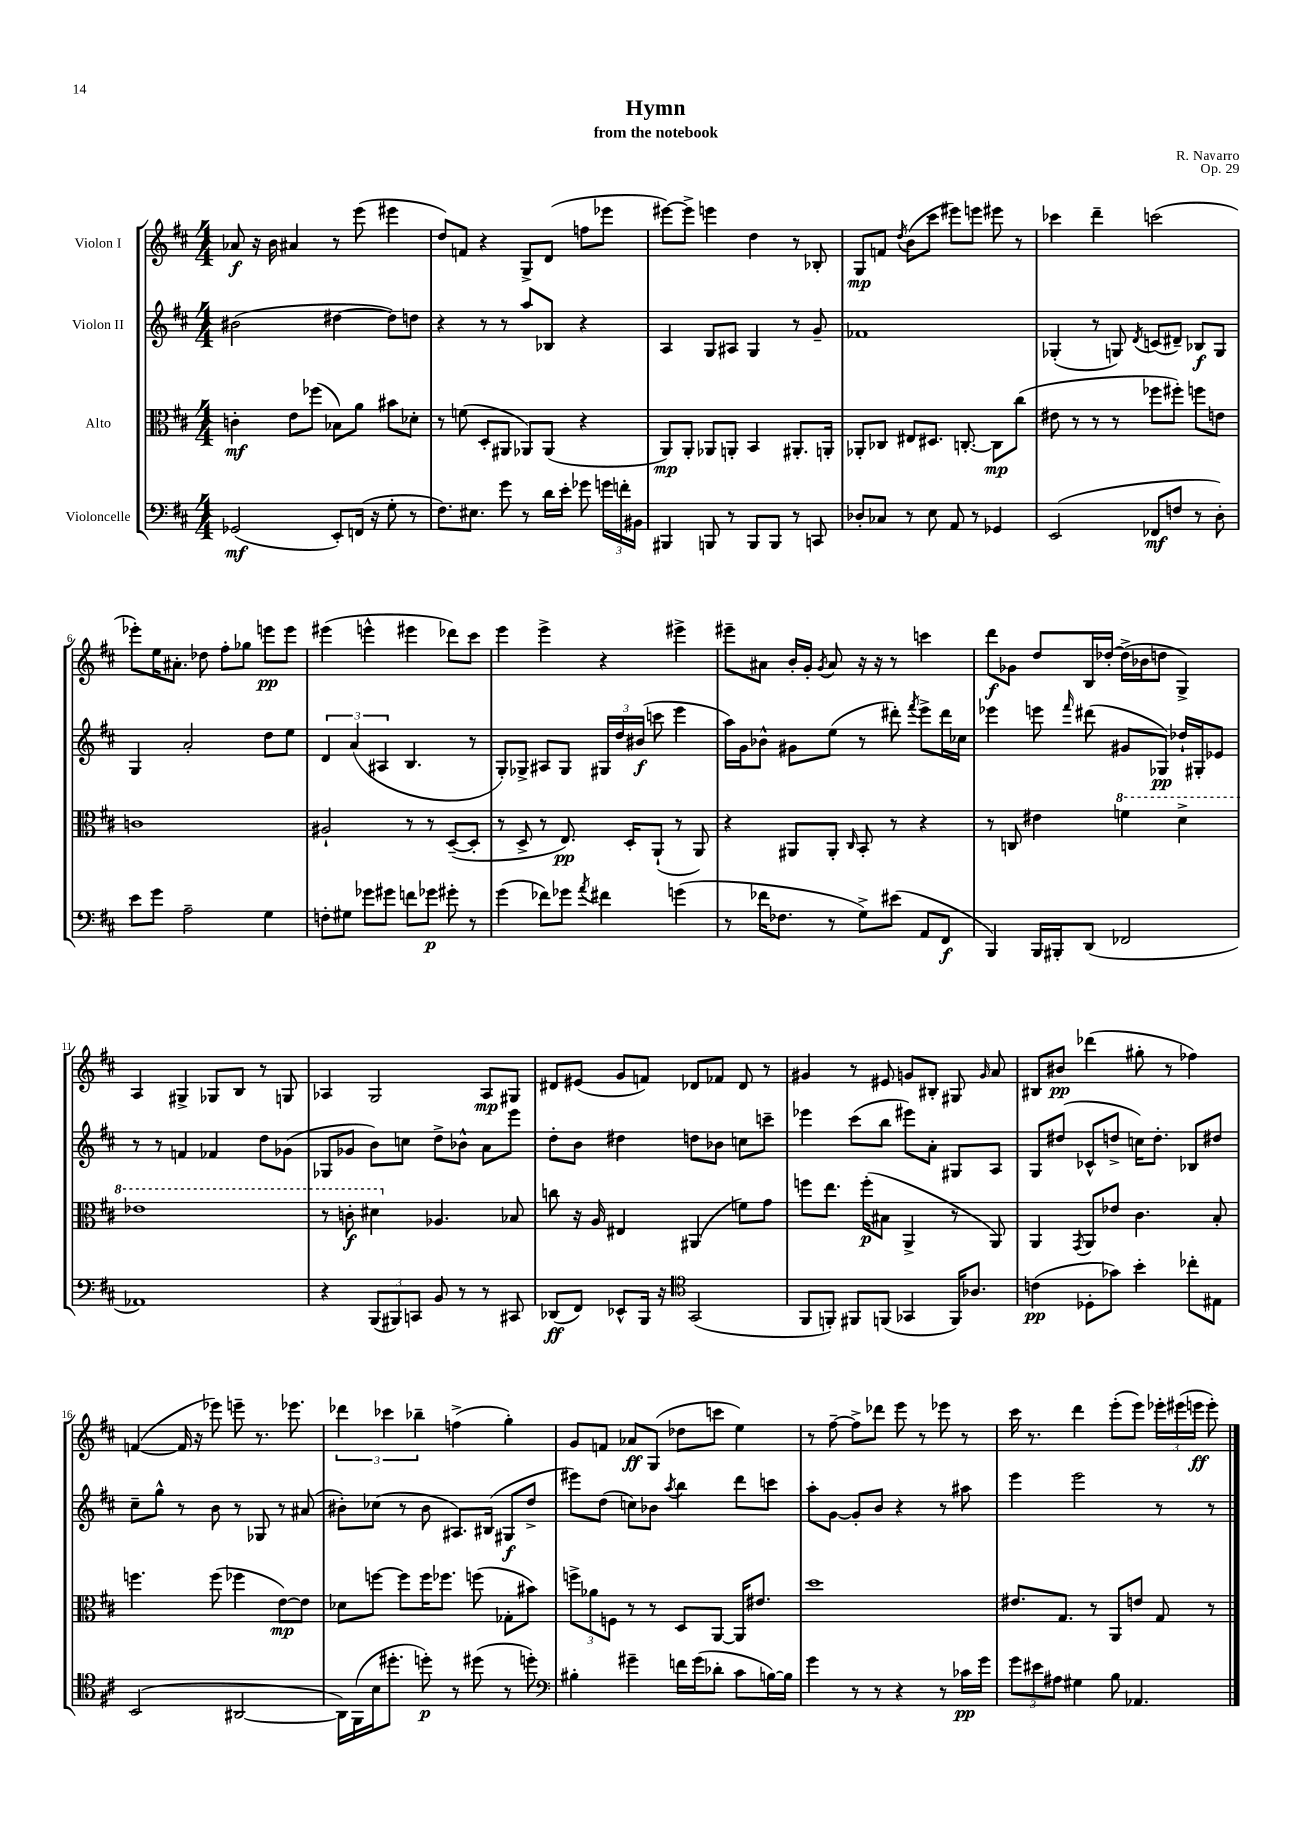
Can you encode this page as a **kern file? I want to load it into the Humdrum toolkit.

**kern	**kern	**kern	**kern
*staff4	*staff3	*staff2	*staff1
*clefF4	*clefC3	*clefG2	*clefG2
*k[f#c#]	*k[f#c#]	*k[f#c#]	*k[f#c#]
*M4/4	*M4/4	*M4/4	*M4/4
(2GG-/	4c'\	(2b#\	8a-/
.	.	.	16r
.	.	.	16b\
.	8e\L	.	4a#/
.	(8ff-\J	.	.
8EE'/L)	8B-\L)	[4dd#\	8r
(16FF/Jk	8a\J	.	(8eee\
16r	.	.	.
8G'\	8b#\L	8dd#\]L)	4eee#\
8r	8d-'\J	8dd\J	.
=	=	=	=
8.F#\L)	8r	4r	8dd/L)
.	(8f\	.	8f/J
8.E#\J	.	.	.
.	8D'/L	8r	4r
8g\	8AA#/J	8r	.
8r	8AA-/L)	8aa/L	8G^/L
16d\LL	(8AA-/J	8B-/J	(8d/J
16e'\JJ	.	.	.
8g-\	4r	4r	8ff\L
24g\LL	.	.	8eee-\J
24f'\	.	.	.
24BB#\JJ	.	.	.
=	=	=	=
4BBB#/	8AA/L)	4A/	[8eee#\L)
.	8AA'/J	.	8eee#^\]J
8BBB/	8AA-/L	8G/L	4eee\
8r	8AA'/J	8A#/J	.
8BBB/L	4BB/	4G/	4dd\
8BBB/J	.	.	.
8r	8.AA#'/L	8r	8r
8CC/	.	8g~/	8B-'/
.	16AA'/Jk	.	.
=	=	=	=
8D-'/L	8AA-'/L	1f-	8G/L
8C-/J	8C-/J	.	8f/J
.	.	.	8qdd/
8r	8E#/L	.	(8b\L
8E\	8.D#/J	.	8ccc#\J
8AA/	.	.	8eee#\L)
.	[8.C'/	.	.
8r	.	.	8eee\J
4GG-/	8C\]L	.	8eee#\
.	(8cc#\J	.	8r
=	=	=	=
(2EE/	8e#\	(4G-'/	4ccc-\
.	8r	.	.
.	8r	8r	4ddd~\
.	8r	8G/)	.
.	.	8qd/	.
8FF-/L	8ff-\L	(8c/L	(2ccc\
8F/J	8ff#'\J)	8d#~/J)	.
8r	8ff\L	8B-/L	.
8D'\)	8e\J	8G/J	.
=	=	=	=
8e\L	1c	4G/	8eee-'\L)
8g\J	.	.	16ee\K
.	.	.	8.a#'\J
2A~\	.	2a'/	.
.	.	.	8dd-\
.	.	.	8ff#'\L
.	.	.	8gg-\J
4G\	.	8dd\L	8eee\L
.	.	8ee\J	8eee\J
=	=	=	=
8F'\L	2A#`/	6d/	(4eee#\
8G#\J	.	.	.
.	.	(6a/	.
8g-\L	.	.	4eee^^\
.	.	6A#/	.
8g#\J	.	.	.
8f\L	8r	4.B/	4eee#\
8g-\J	8r	.	.
8g#'\	([8D~/L	.	8ddd-\L)
8r	8D'/]J	8r	8ccc#\J
=	=	=	=
(4g\	8r	8G'/L)	4eee\
.	8D^/	8G-^/J	.
8f-\L)	8r	8A#/L	4eee^\
8g-\J	8.E/)	8G-/J	.
8qa/	.	.	.
4f#\	.	24G#/LL	4r
.	.	24dd/	.
.	16D'/LK	.	.
.	.	(24b#/JJ	.
.	(8AA`/J	8ccc\	.
(4g\	8r	4eee\	4eee#^\
.	8AA/)	.	.
=	=	=	=
8r	4r	16aa\LL)	8eee#~\L
.	.	16g\J	.
16f-\LK	.	8b-^^\J	8a#\J
8.F-\J	.	.	.
.	8AA#/L	8g#\L	16b'/LL
.	.	.	16g'/JJ
.	.	.	8qg/
8r	8AA#'/J	(8ee\J	8a#/
.	16qqC#/	.	.
8G^\L)	8BB'/	8r	16r
.	.	.	16r
(8e#\J	8r	8ddd#'\)	8r
.	.	8qfff#/	.
8AA/L	4r	8eee^\L	4ccc\
8FF#/J	.	16ddd#\L	.
.	.	16cc-\JJ	.
=	=	=	=
4BBB/)	8r	4eee-\	8ddd\L
.	8C/	.	8g-\J
16BBB/LL	4e#\	8eee\	8dd/L
16BBB#'/J	.	.	.
.	.	16qqfff#/	.
(8DD/J	.	(8ddd#\	16B/L
.	.	.	[16dd-'/JJ
2FF-/	4ff\	8g#/L	(16dd-^\]LL
.	.	.	16b-\J
.	.	8G-/J)	8dd\J
.	4dd^\	16dd-`/LL	4G^/)
.	.	16G#'/J	.
.	.	8e-/J	.
=	=	=	=
1AA-)	1ee-	8r	4A/
.	.	8r	.
.	.	4f/	4G#^/
.	.	4f-/	8G-/L
.	.	.	8B/J
.	.	8dd\L	8r
.	.	(8g-\J	8G/
=	=	=	=
4r	8r	8G-/L	4A-/
.	8cc'\	8g-/J	.
(12BBB/L	4dd#\	8b\L)	2G/
12BBB#/)	.	.	.
.	.	8cc\J	.
12CC/J	.	.	.
8BB/	4.A-/	8dd^\L	.
8r	.	8b-^^\J	.
8r	.	8a\L	8A-/L
8CC#/	8B-/	8eee\J	8G#/J
=	=	=	=
(8DD-/L	8cc\	8dd'\L	8d#/L
8FF#/J)	16r	8b\J	(8e#/J
.	16A/	.	.
8EE-^^/L	4E#/	4dd#\	8g/L
16BBB/Jk	.	.	8f/J)
16r	.	.	.
*clefC4	*	*	*
(2GG/	(4AA#/	8dd\L	8d-/L
.	.	8b-\J	8f-/J
.	8f\L)	8cc\L	8d-/
.	8g\J	8ccc~\J	8r
=	=	=	=
8FF#/L	8ff\L	4eee-\	4g#/
8FF'/J)	8.ee\J	.	.
8FF#/L	.	(8ccc#\L	8r
.	(16ff'\LK	.	.
(8FF/J	8B#\J	8bb\J	8e#/
4GG-/	4AA^/	8eee#\L)	8g/L
.	.	8a'\J	8B#'/J
16FF/LK)	8r	8G#/L	8G#/
8.A-/J	.	.	.
.	.	.	16qqg/
.	8AA/)	8A/J	8a/
=	=	=	=
(4c\	4AA/	8G/L	8B#/L
.	.	(8dd#/J	8b#/J
.	8qGG/	.	.
8D-'\L	8AA/L	8c-^^/L	(4ddd-\
8g-\J)	8e-/J	8dd^/J	.
4b'\	4.c#\	16cc\LK)	8gg#'\
.	.	8.dd'\J	.
.	.	.	8r
8cc-'\L	.	8B-/L	4ff-\)
8E#\J	8B'/	8dd#/J	.
=	=	=	=
(2BB/	4.ff\	8cc#~\L	([4f/
.	.	8gg^^\J	.
.	.	8r	16f/]
.	.	.	16r
.	(8ff\	8b\	8eee-\)
[2AA#/	4ff-\	8r	8eee~\
.	.	8G-/	8.r
.	[8e\L)	8r	.
.	.	.	8.eee-\
.	8e\]J	(8a#/	.
=	=	=	=
16AA#\]LL)	8d-\L	8b#'\L)	6ddd-\
(16FF#\	.	.	.
16B\J	[8ff\J	(8cc-\J	.
.	.	.	6ccc-\
8.dd#'\J	.	.	.
.	8ff\]L	8r	.
.	.	.	6bb-~\
8dd'\)	16ff\K	8b#\	.
.	8.ff-\J	.	.
8r	.	8.A#/L)	(4ff^\
(8dd#\	(8ff\	.	.
.	.	(16B#/Jk	.
8r	8G-'\L	8G#/L	4gg'\)
8dd'\)	8b#\J)	8dd^/J	.
=	=	=	=
*clefF4	*	*	*
4B#'\	12ff^\L	8eee#\L)	8g/L
.	12a-\	.	.
.	.	(8dd\J	8f/J
.	12F\J	.	.
4g#~\	8r	8cc\L)	8a-/L
.	8r	8b-\J	(8G/J
.	.	8qaa/	.
16f\LL	8D/L	4bb\	8dd-\L
(16g#\J	.	.	.
8d-'\J	[8AA/J	.	8ccc\J
8c#\L	16AA/]LK	8ddd\L	4ee\)
.	8.e#/J	.	.
[16B\L)	.	8ccc\J	.
16B\]JJ	.	.	.
=	=	=	=
4g\	1dd	8aa'\L	8r
.	.	[8g\J	[8ff#~\
8r	.	8g'/]L	8ff#^\]L
8r	.	8b/J	8ddd-\J
4r	.	4r	8eee\
.	.	.	8r
8r	.	8r	8eee-\
16c-\LL	.	8aa#\	8r
16g\JJ	.	.	.
=	=	=	=
12g\L	8.e#/L	4eee\	16ccc#\
.	.	.	8.r
12e#\	.	.	.
12A#\J	.	.	.
.	8.G/J	.	.
4G#\	.	2eee\	4ddd\
.	8r	.	.
8B\	8AA/L	.	(8eee'\L
4.AA-/	8e/J	.	8eee\J)
.	8G/	8r	24eee-'\LL
.	.	.	(24eee#\
.	.	.	24eee\JJ
.	8r	8r	8eee'\)
==	==	==	==
*-	*-	*-	*-
